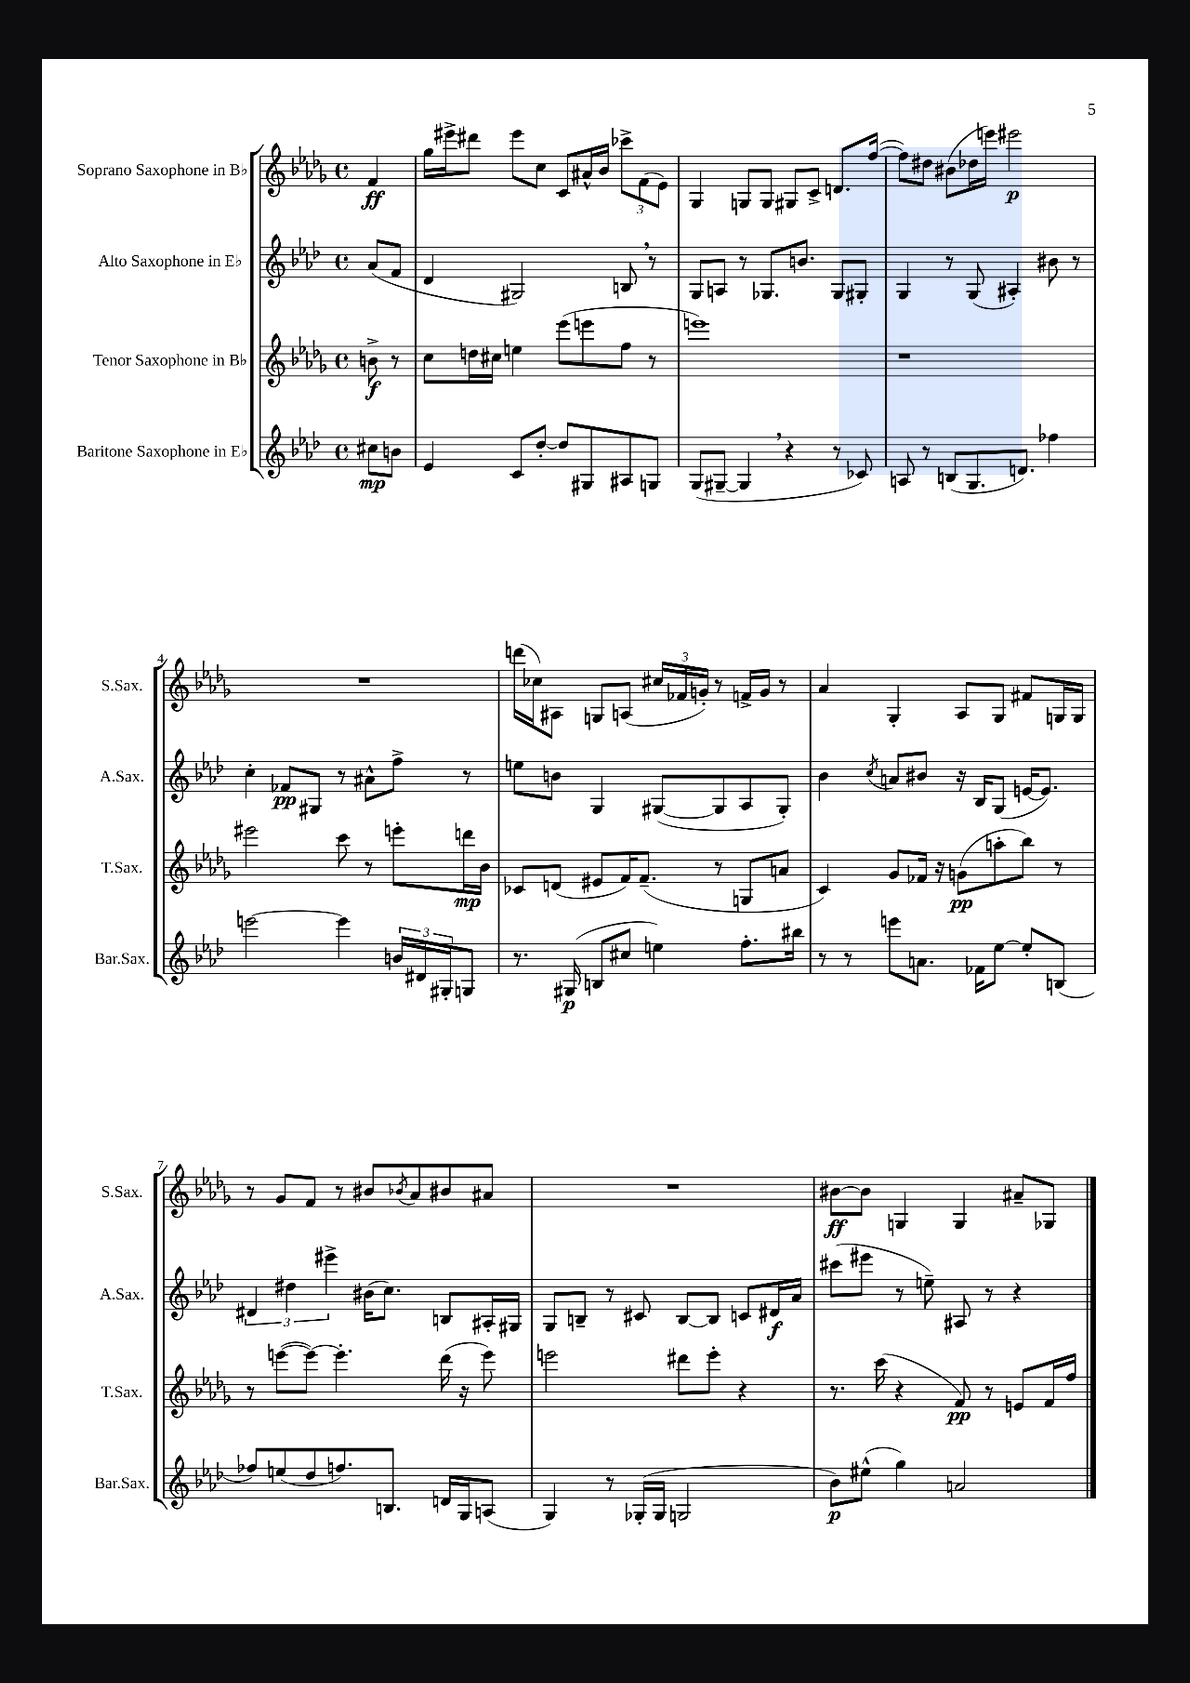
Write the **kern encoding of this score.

**kern	**kern	**kern	**kern
*staff4	*staff3	*staff2	*staff1
*clefG2	*clefG2	*clefG2	*clefG2
*k[b-e-a-d-]	*k[b-e-a-d-g-]	*k[b-e-a-d-]	*k[b-e-a-d-g-]
*M4/4	*M4/4	*M4/4	*M4/4
*met(c)	*met(c)	*met(c)	*met(c)
8cc#	8b^	(8a-	4f
8b	8r	8f	.
=	=	=	=
4e-	8cc	4d-	16gg-
.	.	.	16eee#^
.	16dd	.	8ddd#
.	16cc#	.	.
8c	4ee	2G#)	8eee#
[8dd-'	.	.	8cc
8dd-]	(8eee-	.	8c
8G#	8eee	.	16a#^^
.	.	.	16b-
8A#	8ff	8B	12ccc-^
.	.	.	(12f
8G	8r	8r	.
.	.	.	12e-)
=	=	=	=
(8G	1eee)	8G	4G-
[8G#~	.	8A	.
4G#]	.	8r	8G
.	.	8.G-	8G
4r	.	.	8G#
.	.	8.b	.
.	.	.	8c^
8r	.	8G-	8.d
8c-)	.	8G#'	.
.	.	.	([16ff
=	=	=	=
8A	1r	4G	8ff])
8r	.	.	8dd#
(8B	.	8r	(8b#
8.G	.	(8G	16dd-
.	.	.	16eee)
.	.	4A#')	2eee#
8.d)	.	.	.
4ff-	.	8b#	.
.	.	8r	.
=	=	=	=
[2eee	2eee#	4cc'	1r
.	.	8f-	.
.	.	8G#	.
4eee]	8ccc	8r	.
.	8r	8a#^^	.
24b	8eee'	8ff^	.
24d#	.	.	.
24G#'	.	.	.
8G	16ddd	8r	.
.	16b-	.	.
=	=	=	=
8.r	8c-	8ee	(16ddd
.	.	.	16cc-)
.	(8d	8b	8A#
(16G#	.	.	.
8B	8e#	4G	8G
8cc#	16f)	.	(8A
.	(8.f~	.	.
4ee)	.	([8G#	24cc#
.	.	.	24f-
.	.	.	24g')
.	8r	8G#]	8r
8.ff'	8G	8A-	16f^
.	.	.	16g
.	8a	8G#')	8r
16bb#	.	.	.
=	=	=	=
8r	4c)	4b-	4a-
8r	.	.	.
.	.	8qcc	.
8eee	8g-	8a	4G-'
8.a	16f-	8b#	.
.	16r	.	.
.	(8g	16r	8A-
16f-	.	16B-	.
[8ee-	8aa'	(8G	8G-
8ee-']	8bb-)	[16e	8f#
.	.	8.e])	.
(8B	8r	.	16G
.	.	.	16G
=	=	=	=
8ff-)	8r	6d#	8r
(8ee	([8eee	.	8g-
.	.	6dd#	.
8dd-	8eee_)	.	8f
.	.	6eee#^	.
8.ff)	4.eee']	.	8r
.	.	(16b#	8b#
8.B	.	8.cc)	.
.	.	.	8qb-
.	.	.	8a-
16d	(16ddd-	8B	8b#
16G	16r	.	.
(8A	8eee)	16A#'	8a#
.	.	16G#	.
=	=	=	=
4G)	2eee	8G	1r
.	.	8B~	.
8r	.	8r	.
(16G-'	.	8c#	.
16G-	.	.	.
2G	8ddd#	[8B	.
.	8eee'	8B]	.
.	4r	8c	.
.	.	16d#	.
.	.	16a-	.
=	=	=	=
8b-)	8.r	(8ccc#	[8b#
(8ee#^^	.	8eee#	8b#]
.	(16ccc	.	.
4gg)	4r	8r	4G
.	.	8ee~)	.
2a	8f)	8A#	4G
.	8r	8r	.
.	8e	4r	8a#~
.	16f	.	8G-
.	16ff	.	.
==	==	==	==
*-	*-	*-	*-
